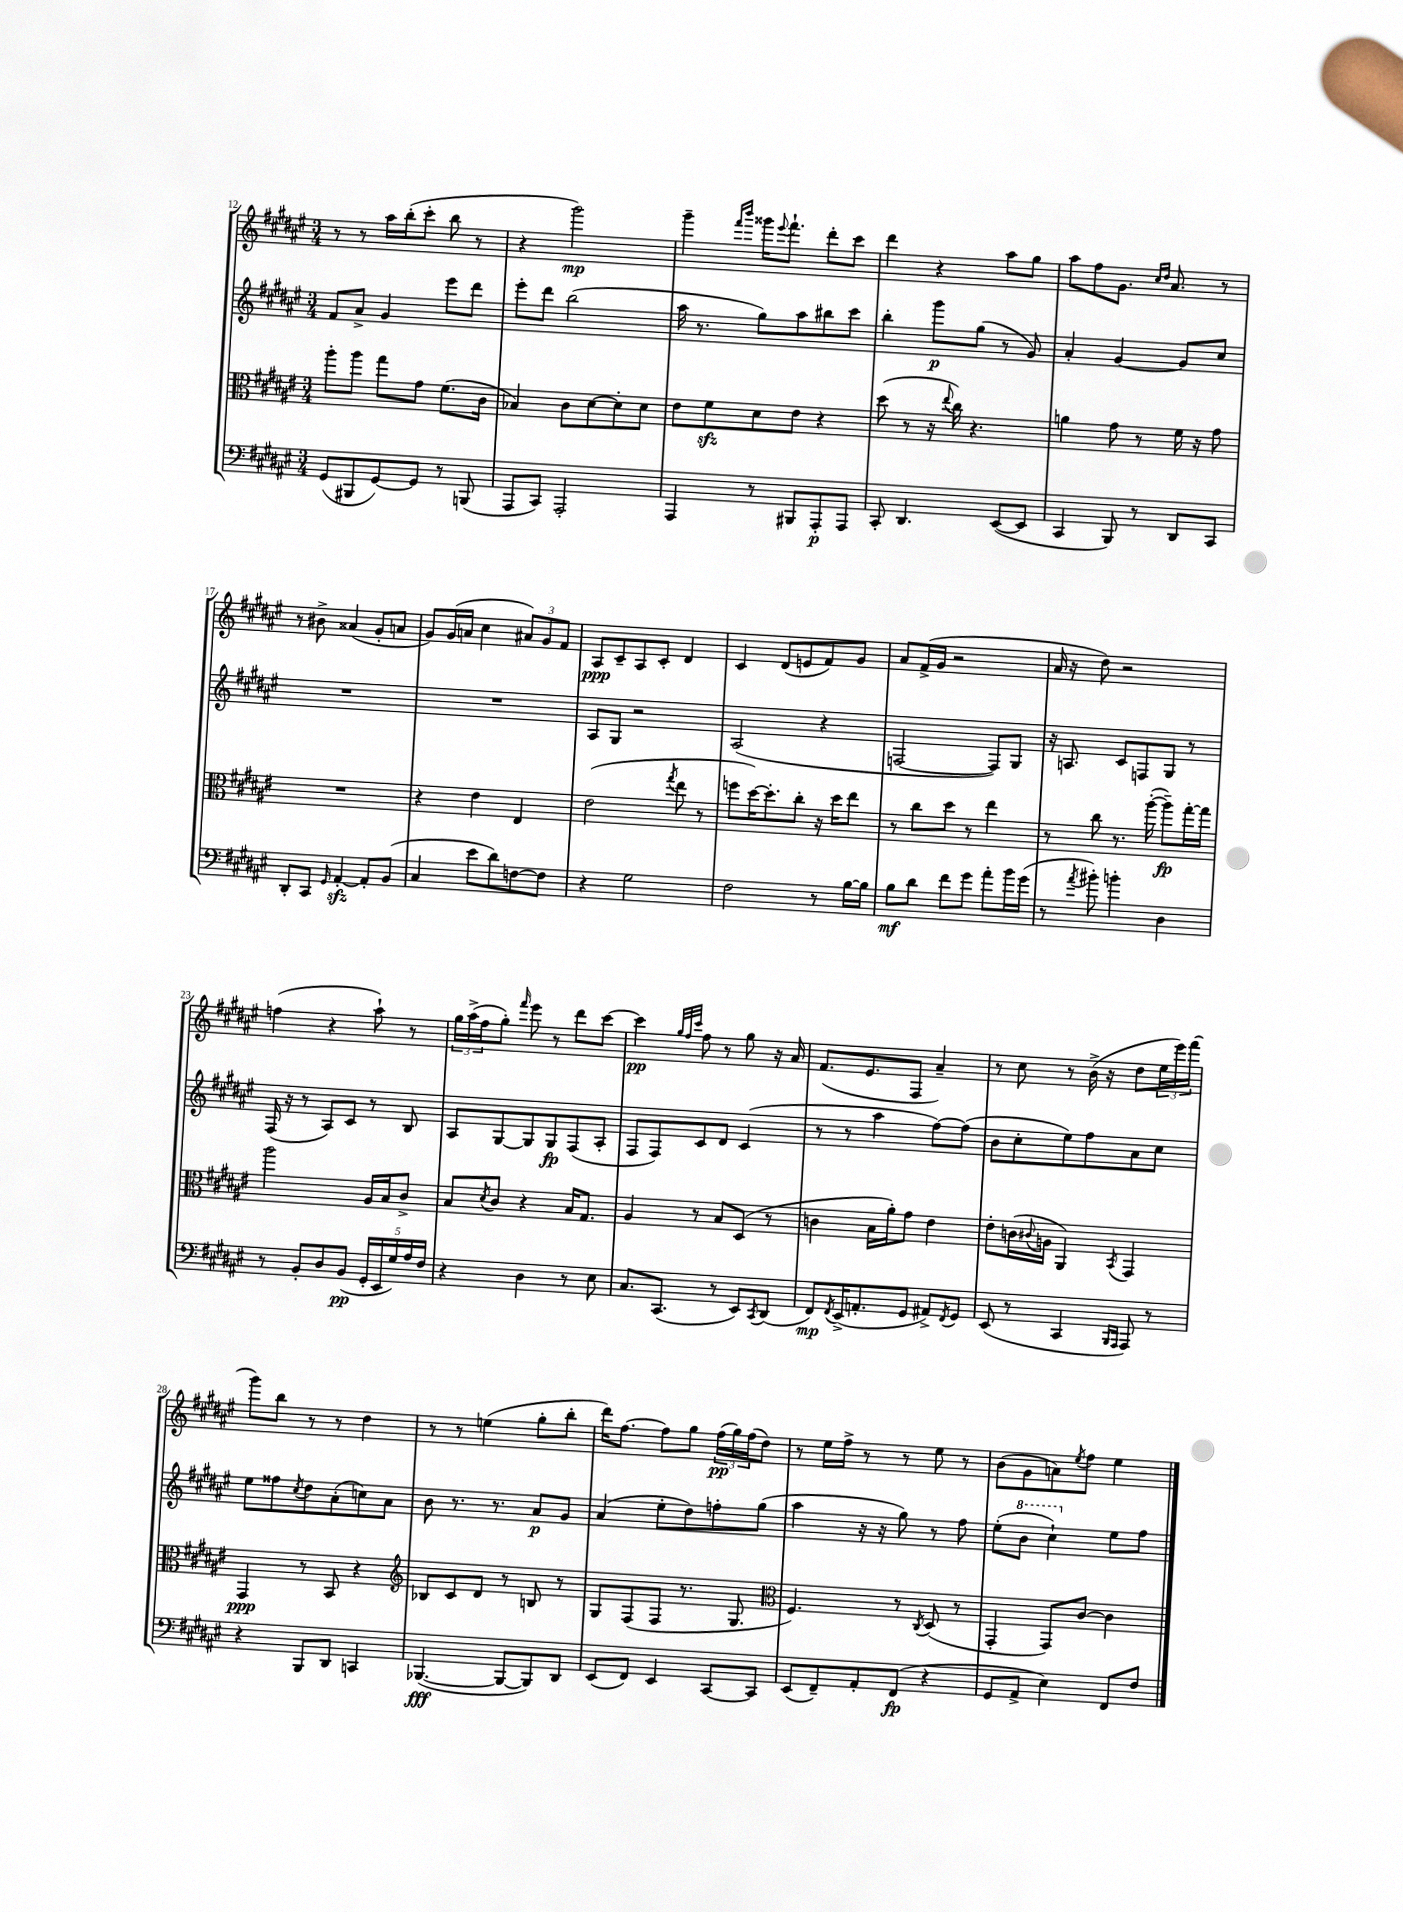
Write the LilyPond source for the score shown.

<<
\new StaffGroup <<
\new Staff = "s0" {
    \clef treble \key fis \major \numericTimeSignature \time 3/4
    r8 r8 ais''16 b''16-.( cis'''8-. b''8 r8 |
    r4 gis'''2\mp) |
    gis'''4-- \grace { fis'''16 b'''16 } gisis'''16 \appoggiatura { eis'''8 } fis'''8.-! dis'''8-. cis'''8 |
    dis'''4 r4 ais''8 gis''8 |
    ais''8 fis''8 gis'8. \grace { cis''16 dis''16 } ais'8. r8 |
    r8 bis'8-> aisis'4( gis'8-. a'8 |
    gis'8) gis'16( a'16 cis''4 \tuplet 3/2 { ais'8) gis'8 fis'8 } |
    ais8\ppp cis'8-- ais8 cis'8-. dis'4 |
    cis'4 dis'8( e'8 fis'8) gis'8 |
    ais'8 fis'16->( gis'16 r2 |
    ais'16 r16 dis''8) r2 |
    f''4( r4 ais''8-!) r8 |
    \tuplet 3/2 { gis''16 ais''16->( fis''16 } gis''8-.) \grace { fis'''16 } eis'''8 r8 dis'''8 cis'''8~ |
    cis'''4\pp \grace { gis''32 fis''32 cis'''32 } fis''8 r8 gis''8 r16 ais'16 |
    fis'8.( eis'8. fis8 ais'4--) |
    r8 cis''8 r8 b'16->( r16 dis''8 \tuplet 3/2 { eis''16 eis'''16) fis'''16( } |
    gis'''8) b''8 r8 r8 dis''4 |
    r8 r8 e''4( gis''8-. b''8-. |
    dis'''16) fis''8.~ fis''8 gis''8 \tuplet 3/2 { fis''16\pp( gis''16) fis''16( } dis''8) |
    r8 eis''16 fis''16-> r8 r8 eis''8 r8 |
    b'8( gis'8 a'8) \acciaccatura { eis''8 } fis''8 eis''4 \bar "|." |
}
\new Staff = "s1" {
    \clef treble \key fis \major \numericTimeSignature \time 3/4
    fis'8 ais'8-> gis'4 eis'''8 dis'''8 |
    eis'''8-. dis'''8 b''2( |
    ais''16 r8. gis''8) ais''8 bis''8 cis'''8 |
    b''4-. gis'''8\p gis''8( r8 gis'8) |
    ais'4-. gis'4~ gis'8 cis''8 |
    R2. |
    R2. |
    ais8 gis8 r2 |
    ais2( r4 |
    f2~ f8) gis8 |
    r16 a8. cis'8 f8 gis8 r8 |
    fis16( r16 r8 ais8) cis'8 r8 b8 |
    ais8 gis8~ gis8 gis8\fp fis8( ais8-. |
    fis8 fis8) cis'8 dis'8 cis'4( |
    r8 r8 ais''4 fis''8~) fis''8( |
    b'8 cis''8-. eis''8) fis''8 ais'8 cis''8 |
    eis''8 fisis''8 \acciaccatura { cis''8 } dis''8 ais'8-.( c''8) ais'8 |
    b'8 r8. r8. ais'8\p gis'8 |
    ais'4( eis''8-. dis''8) f''8-. gis''8( |
    ais''4 r16 r16 gis''8) r8 fis''8 |
    eis''8-.( \ottava #1 b''8 cis'''4-!) \ottava #0 eis''8 fis''8 \bar "|." |
}
\new Staff = "s2" {
    \clef alto \key fis \major \numericTimeSignature \time 3/4
    ais''8-. ais''8 gis''8 gis'8 fis'8.( cis'16 |
    bes4) cis'8 dis'8~ dis'8-. dis'8 |
    eis'8 fis'8\sfz dis'8 eis'8 r4 |
    dis''8( r8 r16 \appoggiatura { eis''8 } cis''16) r4. |
    a'4 gis'8 r8 fis'16 r16 gis'8 |
    R2. |
    r4 eis'4 eis4 |
    eis'2( \acciaccatura { gis''8 } eis''8 r8 |
    f''8 dis''16~) dis''8.-. cis''8-. r16 dis''16 eis''8 |
    r8 cis''8 dis''8 r8 eis''4 |
    r8 cis''8 r8. ais''16~-.( ais''8--\fp) gis''16~-. gis''16 |
    ais''2 ais16 b16 cis'8-> |
    b8 \acciaccatura { dis'8 } cis'8 r4 b16 gis8. |
    ais4 r8 b8 dis8( r8 |
    c'4 b16 ais'16-.) gis'8 eis'4 |
    eis'8-. c'16( \appoggiatura { cis'8 } a16 ais,4) \acciaccatura { b,8 } gis,4 |
    gis,4\ppp r8 b,8 r4 |
    \clef treble bes8 cis'8 dis'8 r8 b8 r8 |
    gis8 fis8( fis8 r8. gis8. |
    \clef alto fis4.) r8 \acciaccatura { cis8 } dis8( r8 |
    gis,4-. gis,8) cis'8~ cis'4 \bar "|." |
}
\new Staff = "s3" {
    \clef bass \key fis \major \numericTimeSignature \time 3/4
    gis,8( bis,,8 gis,8~) gis,8 r8 b,,8( |
    ais,,8 cis,8) ais,,2-. |
    ais,,4 r8 bis,,8 ais,,8-.\p ais,,8 |
    cis,8-. dis,4. eis,8~( eis,8 |
    cis,4 b,,8) r8 dis,8 cis,8 |
    dis,8-. cis,8 \grace { gis,16 } ais,4~-.\sfz ais,8-. b,8( |
    cis4 eis'8 dis'8) f8~ f8 |
    r4 gis2 |
    fis2 r8 b16~ b16 |
    b8\mf dis'8 fis'8 gis'8 ais'8-. b'16 gis'16( |
    r8 \acciaccatura { ais'8 } bis'8-.) b'4-. dis4 |
    r8 b,8-. dis8 b,8\pp( \tuplet 5/4 { gis,16-. eis,16 gis16) ais16 fis16 } |
    r4 dis4 r8 eis8 |
    cis8. cis,8.( r8 eis,8) \acciaccatura { cis,8 } dis,8( |
    fis,8\mp) \acciaccatura { fis,8 } eis,16->( a,8.-. gis,8 ais,8->) \acciaccatura { fis,8 } gis,8 |
    eis,8( r8 cis,4 \grace { b,,16 ais,,16 } ais,,8) r8 |
    r4 b,,8 dis,8 c,4 |
    bes,,4.~\fff( bes,,8~ bes,,8) dis,8 |
    eis,8( fis,8) eis,4 cis,8~ cis,8 |
    eis,8( fis,8--) ais,8-. fis,8\fp( r4 |
    gis,8 ais,8-> eis4) fis,8 fis8 \bar "|." |
}
>>
>>
\layout { \context { \Score currentBarNumber = #12 } }
